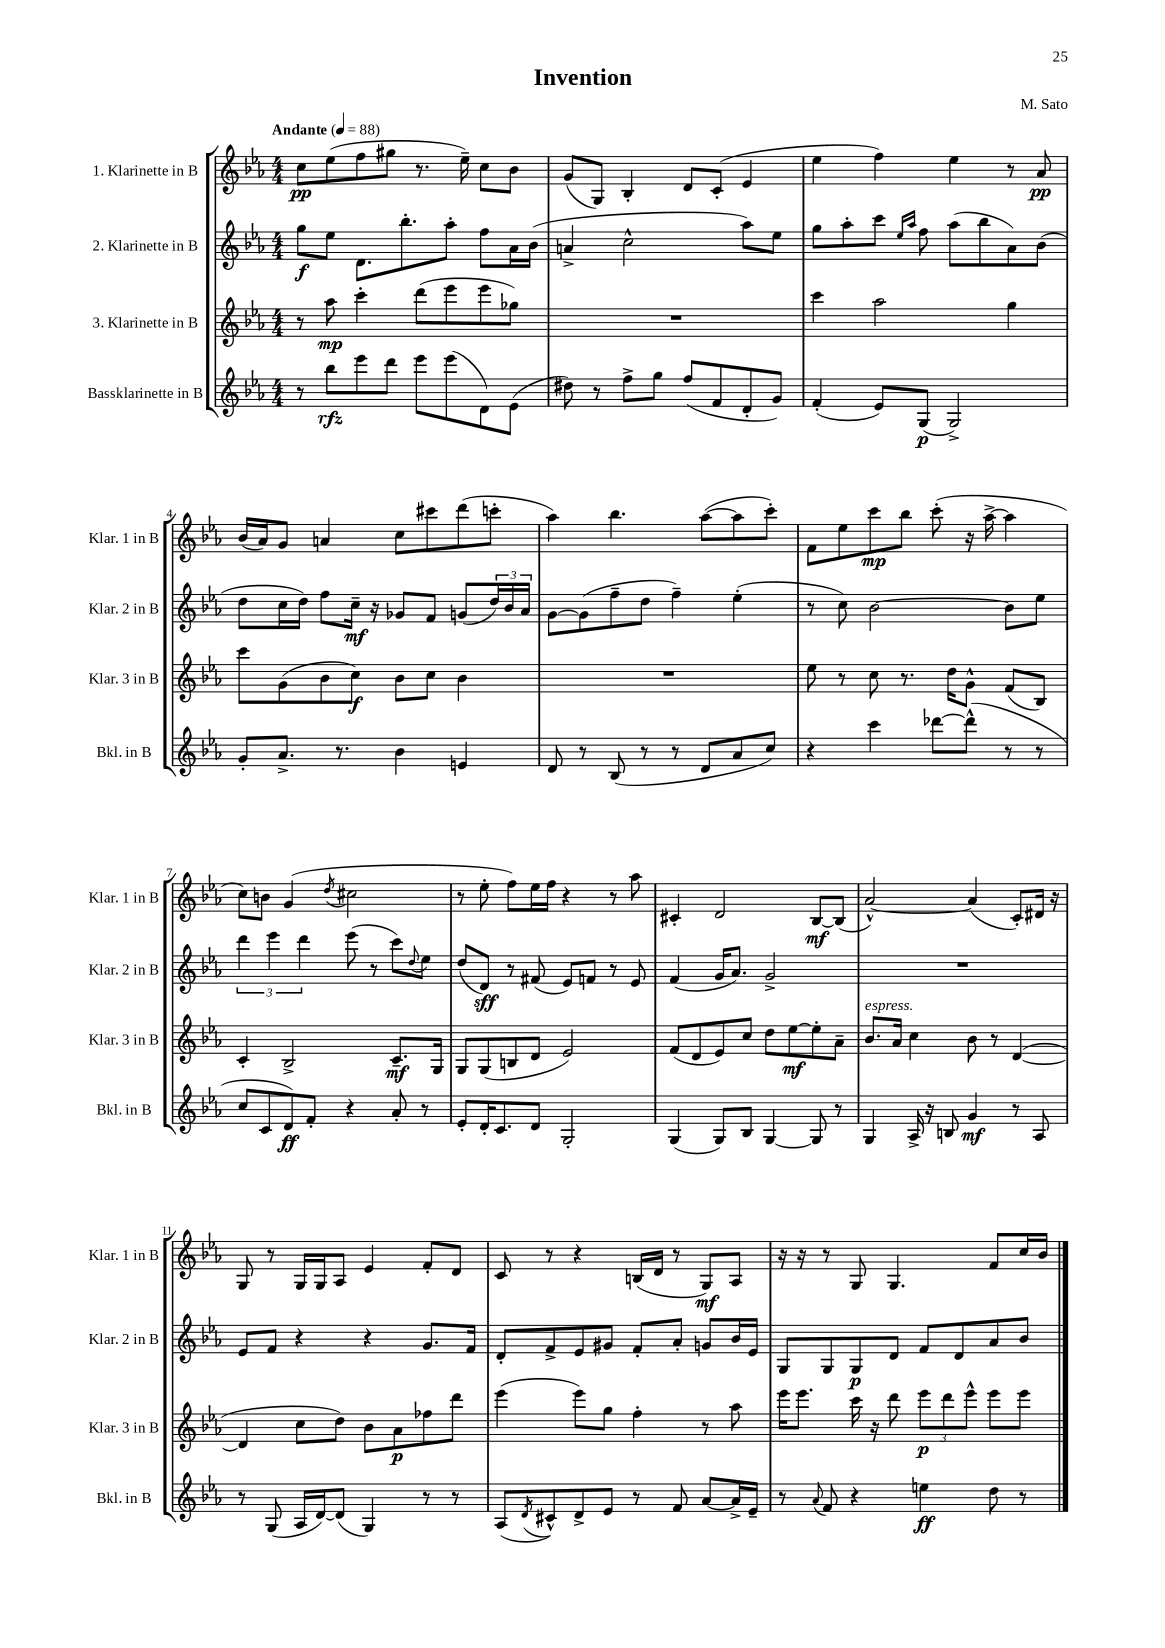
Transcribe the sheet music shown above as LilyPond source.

\header { title = "Invention" composer = "M. Sato" }
<<
\new StaffGroup <<
\new Staff = "s0" \with { instrumentName = "1. Klarinette in B" shortInstrumentName = "Klar. 1 in B" } {
    \clef treble \key ees \major \numericTimeSignature \time 4/4 \tempo "Andante" 4 = 88
    c''8\pp ees''8( f''8 gis''8 r8. ees''16--) c''8 bes'8 |
    g'8( g8) bes4-. d'8 c'8-.( ees'4 |
    ees''4 f''4) ees''4 r8 aes'8\pp |
    bes'16( aes'16) g'8 a'4 c''8 cis'''8 d'''8( c'''8-. |
    aes''4) bes''4. aes''8~( aes''8 c'''8-.) |
    f'8 ees''8 c'''8\mp bes''8 c'''8-.( r16 aes''16~-> aes''4 |
    c''8) b'8 g'4( \acciaccatura { d''8 } cis''2 |
    r8 ees''8-. f''8) ees''16 f''16 r4 r8 aes''8 |
    cis'4-. d'2 bes8~\mf bes8( |
    aes'2~-^) aes'4( c'8-.) dis'16 r16 |
    g8 r8 g16 g16 aes8 ees'4 f'8-. d'8 |
    c'8 r8 r4 b16( d'16 r8 g8\mf) aes8 |
    r16 r16 r8 g8 g4. f'8 c''16 bes'16 \bar "|." |
}
\new Staff = "s1" \with { instrumentName = "2. Klarinette in B" shortInstrumentName = "Klar. 2 in B" } {
    \clef treble \key ees \major \numericTimeSignature \time 4/4
    g''8\f ees''8 d'8. bes''8.-. aes''8-. f''8 aes'16 bes'16( |
    a'4-> c''2-^ aes''8) ees''8 |
    g''8 aes''8-. c'''8 \grace { ees''16 aes''16 } f''8 aes''8( bes''8 aes'8) bes'8( |
    d''8 c''16 d''16) f''8 c''16--\mf r16 ges'8 f'8 g'8( \tuplet 3/2 { d''16) bes'16 aes'16 } |
    g'8~ g'8( f''8-- d''8 f''4--) ees''4-.( |
    r8 c''8) bes'2~ bes'8 ees''8 |
    \tuplet 3/2 { d'''4 ees'''4 d'''4 } ees'''8( r8 c'''8) \appoggiatura { d''8 } ees''8 |
    d''8( d'8\sff) r8 fis'8( ees'8) f'8 r8 ees'8 |
    f'4( g'16 aes'8.) g'2-> |
    R1 |
    ees'8 f'8 r4 r4 g'8. f'16 |
    d'8-. f'8-> ees'8 gis'8 f'8-. aes'8-. g'8 bes'16 ees'16 |
    g8 g8 g8\p d'8 f'8 d'8 aes'8 bes'8 \bar "|." |
}
\new Staff = "s2" \with { instrumentName = "3. Klarinette in B" shortInstrumentName = "Klar. 3 in B" } {
    \clef treble \key ees \major \numericTimeSignature \time 4/4
    r8 aes''8\mp c'''4-. d'''8( ees'''8 ees'''8 ges''8) |
    R1 |
    c'''4 aes''2 g''4 |
    c'''8 g'8( bes'8 c''8\f) bes'8 c''8 bes'4 |
    R1 |
    ees''8 r8 c''8 r8. d''16 g'8-^ f'8( bes8) |
    c'4-. bes2-> c'8.--\mf g16 |
    g8 g8( b8 d'8 ees'2) |
    f'8( d'8 ees'8) c''8 d''8 ees''8~\mf ees''8-. aes'8-- |
    bes'8.^\markup { \italic "espress." } aes'16 c''4 bes'8 r8 d'4~( |
    d'4 c''8 d''8) bes'8 aes'8\p fes''8 d'''8 |
    ees'''4( ees'''8) g''8 f''4-. r8 aes''8 |
    ees'''16 ees'''8. c'''16 r16 d'''8 \tuplet 3/2 { ees'''8\p d'''8 ees'''8-^ } ees'''8 ees'''8 \bar "|." |
}
\new Staff = "s3" \with { instrumentName = "Bassklarinette in B" shortInstrumentName = "Bkl. in B" } {
    \clef treble \key ees \major \numericTimeSignature \time 4/4
    r8 bes''8\rfz ees'''8 d'''8 ees'''8 ees'''8( d'8) ees'8( |
    dis''8) r8 f''8-> g''8 f''8( f'8 d'8-. g'8) |
    f'4-.( ees'8) g8\p( g2->) |
    g'8-. aes'8.-> r8. bes'4 e'4 |
    d'8 r8 bes8( r8 r8 d'8 aes'8 c''8) |
    r4 c'''4 des'''8~ des'''8-^( r8 r8 |
    c''8 c'8 d'8\ff) f'8-. r4 aes'8-. r8 |
    ees'8-. d'16-. c'8. d'8 g2-. |
    g4( g8) bes8 g4~ g8 r8 |
    g4 aes16-> r16 b8 g'4\mf r8 aes8 |
    r8 g8( aes16 d'16~) d'8( g4) r8 r8 |
    aes8( \acciaccatura { d'8 } cis'8-^) d'8-> ees'8 r8 f'8 aes'8~ aes'16-> ees'16-- |
    r8 \appoggiatura { aes'8 } f'8 r4 e''4\ff d''8 r8 \bar "|." |
}
>>
>>
